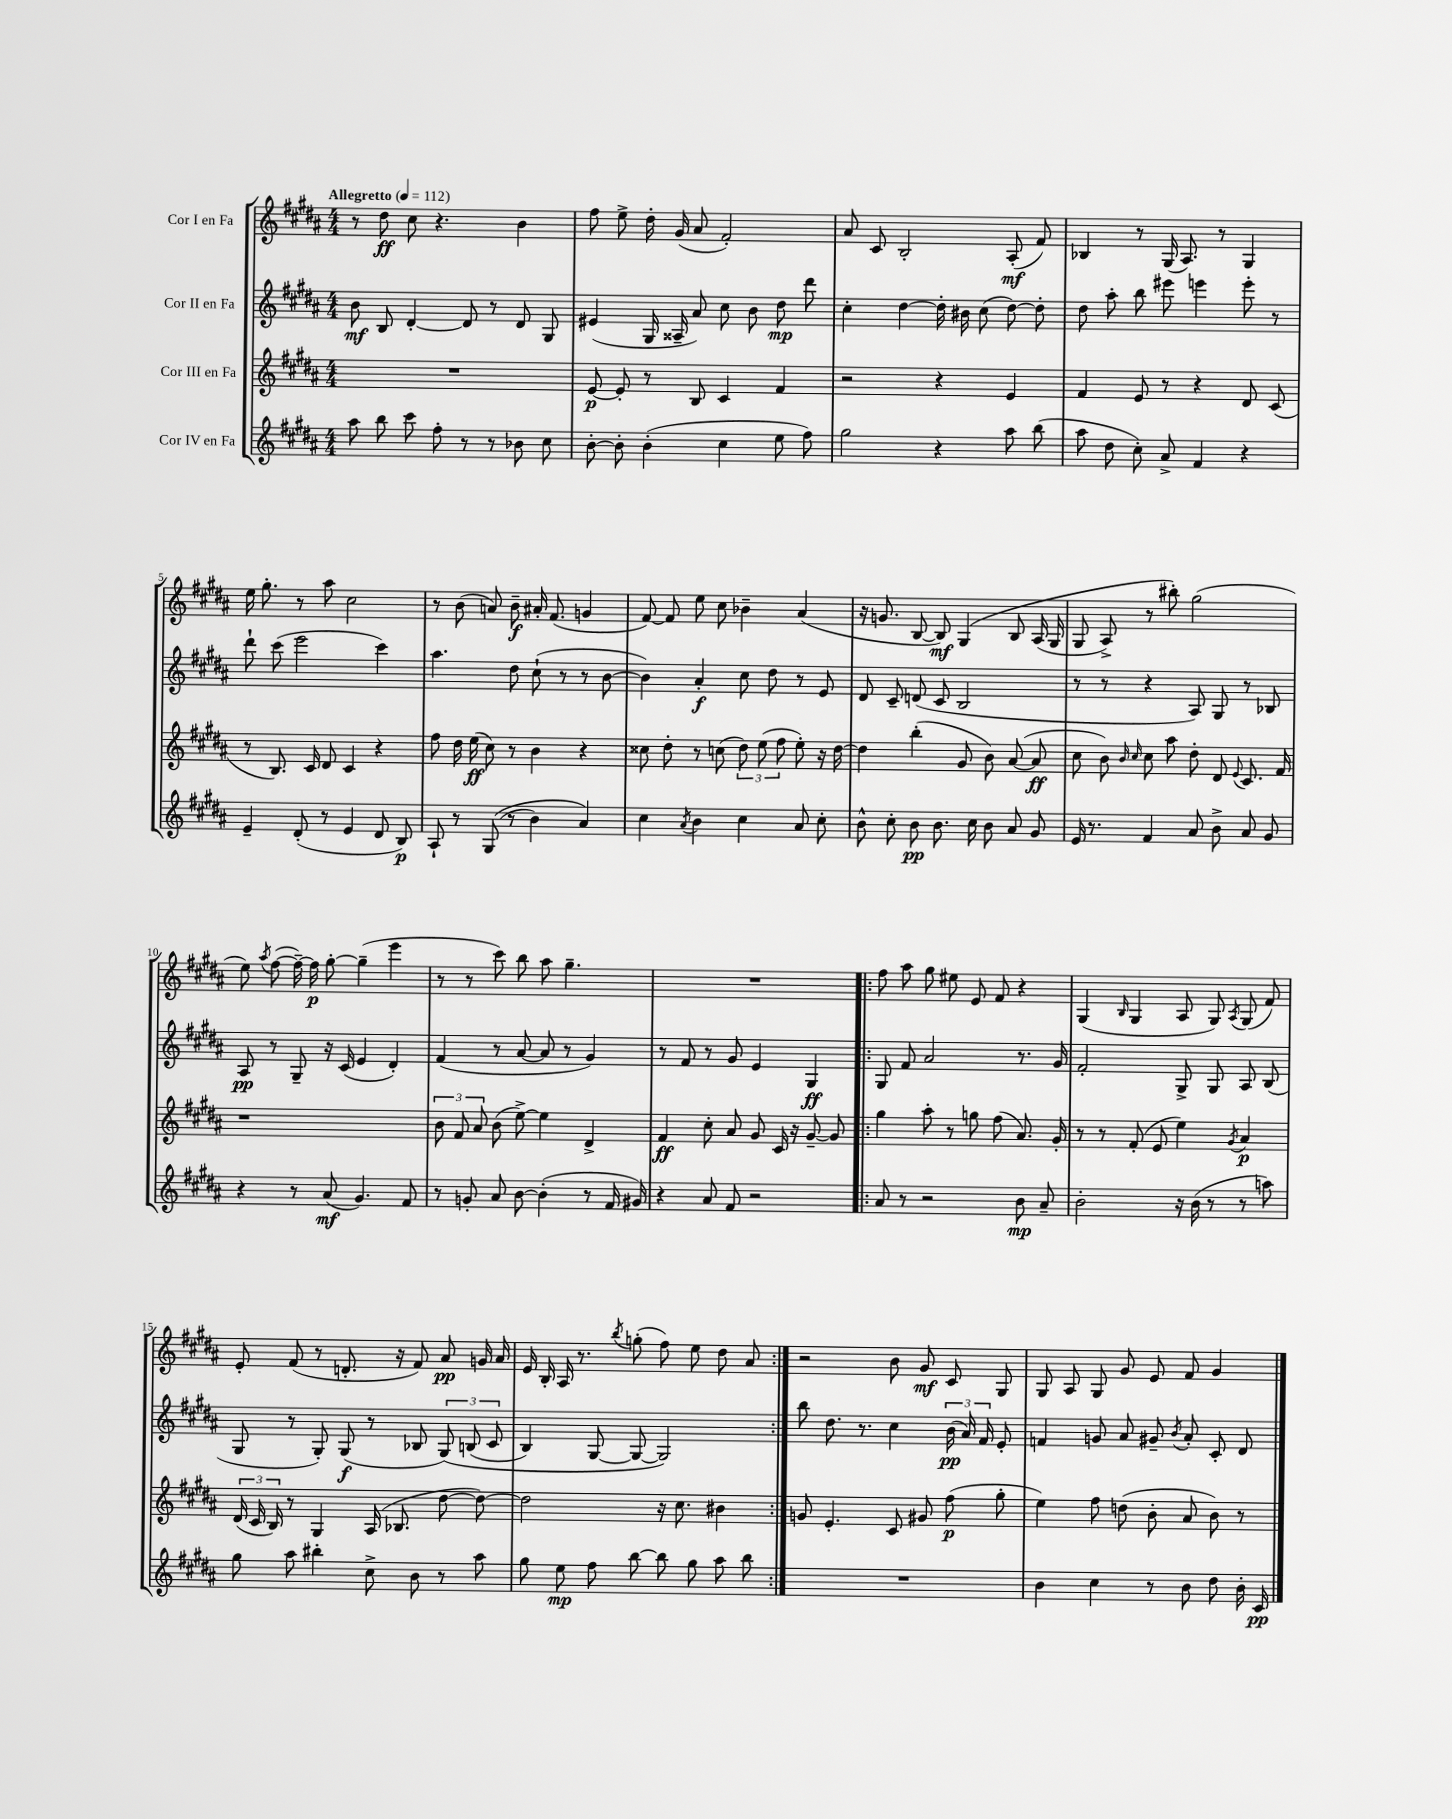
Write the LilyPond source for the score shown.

<<
\new StaffGroup <<
\new Staff = "s0" \with { instrumentName = "Cor I en Fa" } {
    \clef treble \key b \major \numericTimeSignature \time 4/4 \tempo "Allegretto" 4 = 112
    \autoBeamOff r8 dis''8\ff cis''8 r4. b'4 |
    fis''8 e''8-> dis''16-. gis'16( ais'8 fis'2-.) |
    ais'8 cis'8 b2-. ais8-.\mf( fis'8) |
    bes4 r8 gis16( ais8.) r8 gis4 |
    e''16 gis''8.-. r8 ais''8 cis''2 |
    r8 b'8( a'8) b'8--\f ais'16-. fis'8.( g'4 |
    fis'8~) fis'8 e''8 cis''8 bes'4-- ais'4( |
    r16 g'8. b8~ b8\mf) gis4\( b8 ais16( gis16 |
    gis8 ais8->) r8 bis''8-.\) gis''2( |
    e''8) \acciaccatura { ais''8 } fis''8~( fis''16~--) fis''16\p gis''8~-. gis''4--( e'''4 |
    r8 r8 cis'''8) b''8 ais''8 gis''4.-- |
    R1 |
    \repeat volta 2 { fis''8 ais''8 gis''8 eis''8 e'8 fis'8 r4 |
    gis4( \grace { b16 } gis4 ais8 gis8) \acciaccatura { ais8 } gis8( fis'8) |
    e'8-. fis'8( r8 d'8.-. r16 fis'8) ais'8\pp g'16 ais'16 |
    e'16 b16-. ais16 r8. \acciaccatura { b''8 } g''8-.( fis''8) e''8 dis''8 ais'8 | }
    r2 b'8 gis'8\mf cis'8 gis8 |
    gis8 ais8 gis8 gis'8 e'8 fis'8 gis'4 \bar "|." |
}
\new Staff = "s1" \with { instrumentName = "Cor II en Fa" } {
    \clef treble \key b \major \numericTimeSignature \time 4/4
    \autoBeamOff b'8\mf b8 dis'4~-. dis'8 r8 dis'8 gis8 |
    eis'4( gis16 aisis16-- ais'8) cis''8 b'8 dis''8\mp dis'''8 |
    cis''4-. dis''4~ dis''16-. bis'16 cis''8( dis''8~) dis''8-. |
    dis''8 ais''8-. b''8 eis'''8 e'''4 e'''8-. r8 |
    dis'''8-! cis'''8( e'''2 cis'''4) |
    ais''4. dis''8 cis''8-!( r8 r8 b'8~ |
    b'4) ais'4-.\f cis''8 dis''8 r8 e'8 |
    dis'8 cis'8-- d'8( cis'8 b2 |
    r8 r8 r4 ais8) gis8 r8 bes8 |
    ais8\pp r8 gis8-- r16 cis'16( e'4 dis'4-.) |
    fis'4( r8 ais'8~ ais'8 r8 gis'4) |
    r8 fis'8 r8 gis'8 e'4 gis4\ff |
    \repeat volta 2 { gis8 fis'8 ais'2 r8. gis'16 |
    fis'2-. gis8-> gis8 ais8 b8( |
    gis8 r8 gis8-.) gis8\f( r8 bes8 \tuplet 3/2 { gis8)\( b8( cis'8 } |
    b4) gis8~ gis8~ gis2\) | }
    b''8 dis''8. r8. cis''4 \tuplet 3/2 { b'16\pp( ais'16) fis'16 } e'8-. |
    f'4 g'8 ais'8 gis'8-- \acciaccatura { b'8 } ais'8-. cis'8-. dis'8 \bar "|." |
}
\new Staff = "s2" \with { instrumentName = "Cor III en Fa" } {
    \clef treble \key b \major \numericTimeSignature \time 4/4
    \autoBeamOff R1 |
    e'8~\p e'8-. r8 b8 cis'4 fis'4 |
    r2 r4 e'4 |
    fis'4 e'8 r8 r4 dis'8 cis'8( |
    r8 b8.) cis'16 dis'8 cis'4 r4 |
    fis''8 dis''16 e''16\ff( cis''8) r8 b'4 r4 |
    cisis''8 dis''8-. r8 c''8( \tuplet 3/2 { dis''8) e''8( fis''8 } e''8-.) r16 dis''16~ |
    dis''4 b''4-.( gis'8 b'8) ais'8~( ais'8\ff |
    cis''8 b'8) \grace { b'16 cis''16 } cis''8 ais''8 dis''8-. dis'8 \appoggiatura { e'8 } cis'8. fis'16 |
    r1 |
    \tuplet 3/2 { b'8 fis'8 ais'8 } b'8( e''8~->) e''4 dis'4-> |
    fis'4\ff cis''8-. ais'8 gis'8 cis'16 r16 gis'8~-- gis'8 |
    \repeat volta 2 { gis''4 ais''8-. r8 g''8 fis''8( ais'8.) gis'16-. |
    r8 r8 fis'8-.( e'8 e''4) \acciaccatura { gis'8 } ais'4\p |
    \tuplet 3/2 { dis'16( cis'16 b16) } r8 gis4 ais16( bes8. dis''8~ dis''8~) |
    dis''2 r16 cis''8. bis'4 | }
    g'8 e'4.-. cis'8 gis'8 fis''8\p( gis''8-. |
    e''4) fis''8 d''8( b'8-. ais'8 b'8) r8 \bar "|." |
}
\new Staff = "s3" \with { instrumentName = "Cor IV en Fa" } {
    \clef treble \key b \major \numericTimeSignature \time 4/4
    \autoBeamOff ais''8 b''8 cis'''8 fis''8-. r8 r8 bes'8 cis''8 |
    b'8~-. b'8-. b'4-.( cis''4 e''8 fis''8) |
    gis''2 r4 ais''8 b''8( |
    ais''8 dis''8 cis''8-.) ais'8-> fis'4 r4 |
    e'4-- dis'8-.( r8 e'4 dis'8 b8\p) |
    ais8-! r8 gis8(\( r8 b'4) ais'4\) |
    cis''4 \acciaccatura { ais'8 } b'4 cis''4 ais'8 cis''8-. |
    b'8-^ cis''8-. b'8\pp b'8. cis''16 b'8 ais'8 gis'8 |
    e'16 r8. fis'4 ais'8 b'8-> ais'8 gis'8 |
    r4 r8 ais'8\mf( gis'4.) fis'8 |
    r8 g'8-. ais'8 b'8~ b'4-.( r8 fis'16 gis'16) |
    r4 ais'8 fis'8 r2 |
    \repeat volta 2 { ais'8 r8 r2 b'8\mp ais'8-- |
    b'2-. r16 b'16( r8 r8 a''8) |
    gis''8 ais''8 bis''4-. cis''8-> b'8 r8 ais''8 |
    gis''8 e''8\mp fis''8 b''8~ b''8 gis''8 ais''8 b''8 | }
    R1 |
    b'4 cis''4 r8 b'8 dis''8 b'16-. cis'16\pp \bar "|." |
}
>>
>>
